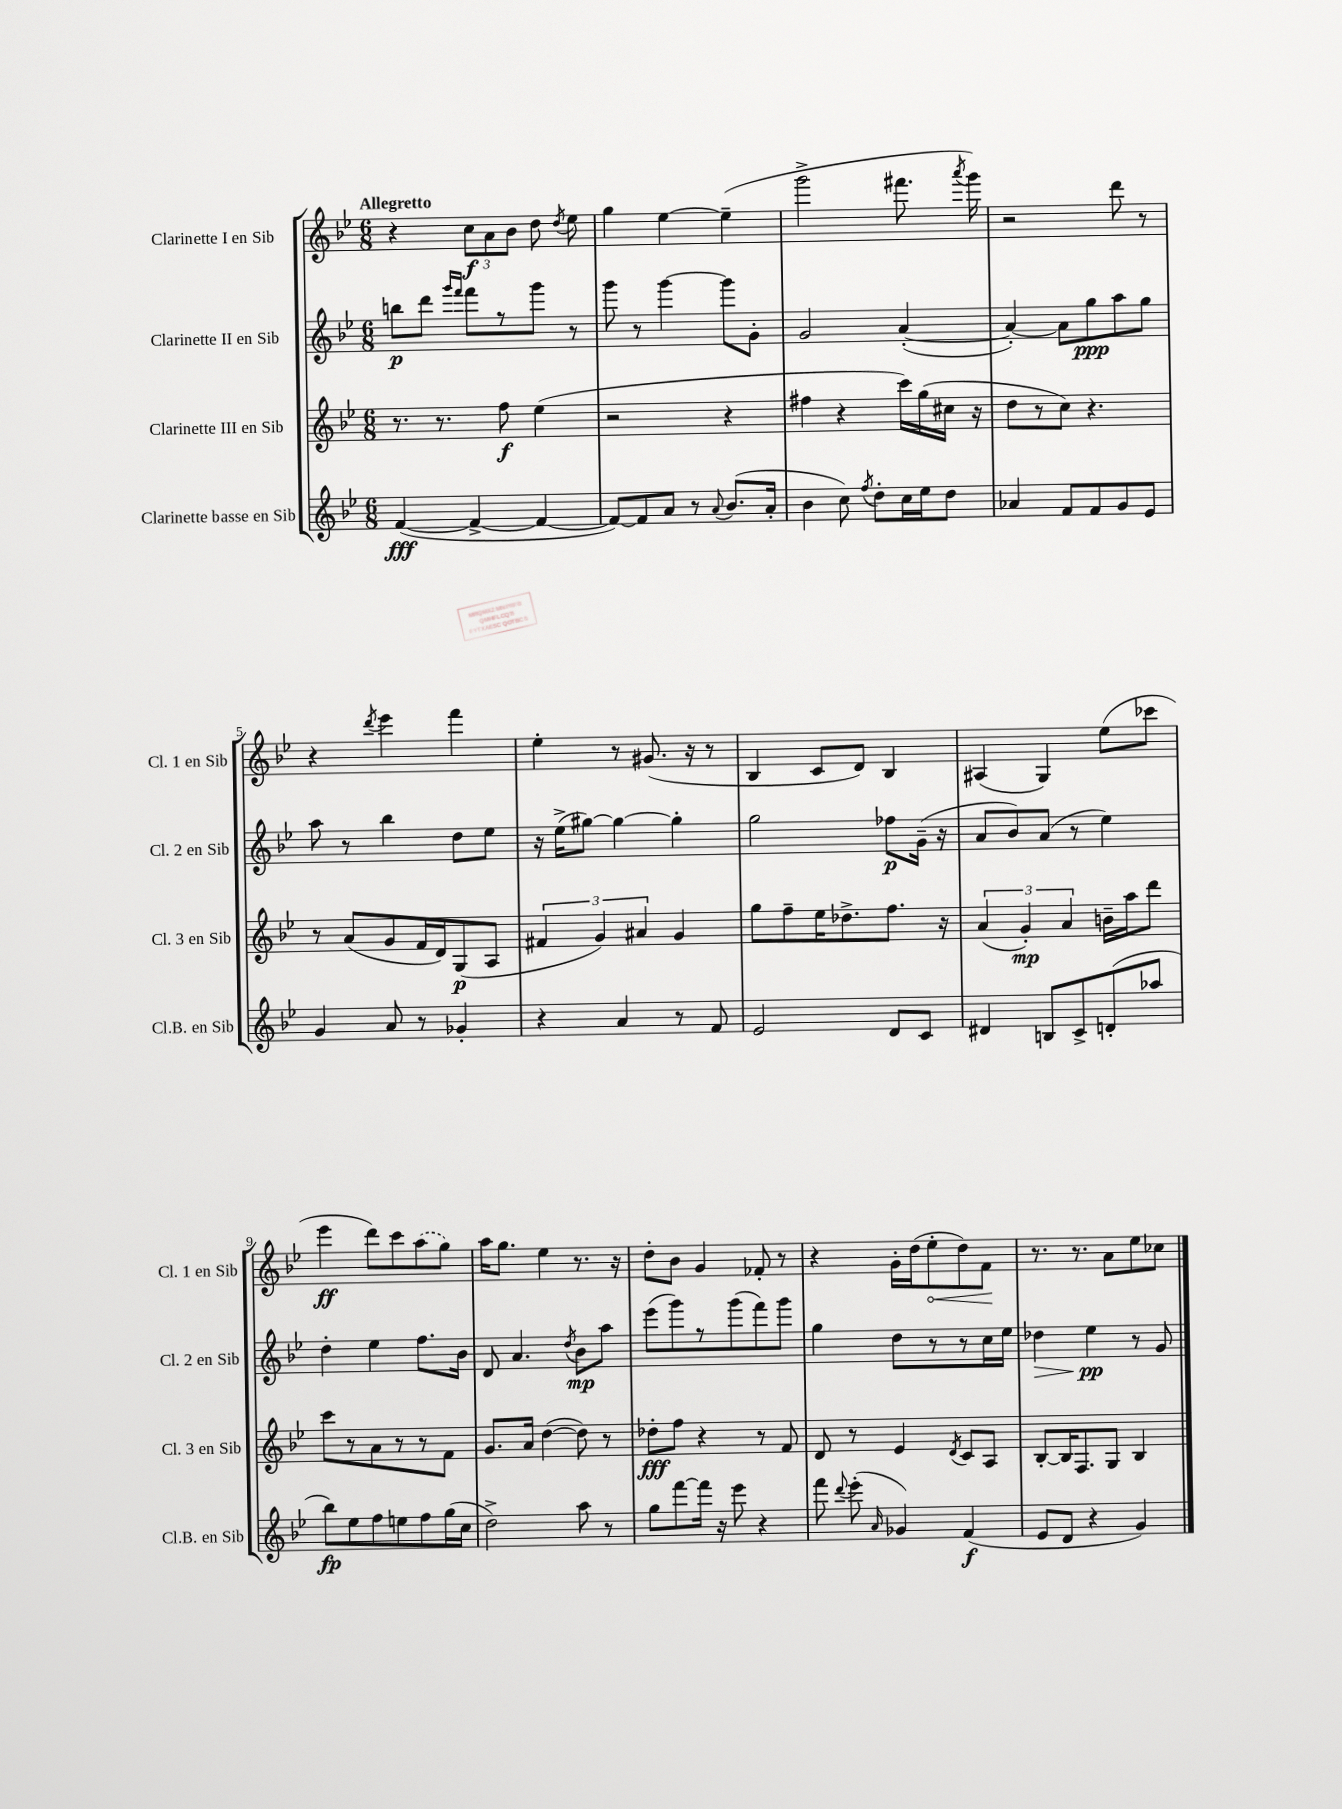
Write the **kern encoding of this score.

**kern	**dynam	**kern	**dynam	**kern	**dynam	**kern	**dynam
*part4	*part4	*part3	*part3	*part2	*part2	*part1	*part1
*staff4	*staff4	*staff3	*staff3	*staff2	*staff2	*staff1	*staff1
*I"Clarinette basse en Sib	*	*I"Clarinette III en Sib	*	*I"Clarinette II en Sib	*	*I"Clarinette I en Sib	*
*I'Cl.B. en Sib	*	*I'Cl. 3 en Sib	*	*I'Cl. 2 en Sib	*	*I'Cl. 1 en Sib	*
*clefG2	*	*clefG2	*	*clefG2	*	*clefG2	*
*k[b-e-]	*	*k[b-e-]	*	*k[b-e-]	*	*k[b-e-]	*
*M6/8	*	*M6/8	*	*M6/8	*	*M6/8	*
=1	=1	=1	=1	=1	=1	=1	=1
!	!	!	!	!	!	!LO:TX:a:B:t=Allegretto	!
([4f/	fff	8.r	.	8bbn\L	p	4r	.
.	.	.	.	8ddd\J	.	.	.
.	.	8.r	.	.	.	.	.
.	.	.	.	16qqggg/LL	.	.	.
.	.	.	.	16qqfff/JJ	.	.	.
4f^/_	.	.	.	8fff\L	.	12cc\L	f
.	.	.	.	.	.	12a\	.
.	.	8ff\	f	8r	.	.	.
.	.	.	.	.	.	12b-\J	.
4f/_	.	(4ee-\	.	8ggg\J	.	8dd\	.
.	.	.	.	.	.	8qdd/	.
.	.	.	.	8r	.	8ee-\	.
=2	=2	=2	=2	=2	=2	=2	=2
8f/L_)	.	2r	.	8ggg\	.	4gg\	.
8f/]	.	.	.	8r	.	.	.
8a/J	.	.	.	[4ggg\	.	[4ee-\	.
8r	.	.	.	.	.	.	.
8qqa/	.	.	.	.	.	.	.
(8.b-/L	.	4r	.	8ggg\L]	.	(4ee-~\]	.
.	.	.	.	8g'\J	.	.	.
16a'/Jk	.	.	.	.	.	.	.
=3	=3	=3	=3	=3	=3	=3	=3
4b-\	.	4ff#X\	.	2g/	.	2ggg^\	.
8cc\)	.	4r	.	.	.	.	.
8qff/	.	.	.	.	.	.	.
8dd'\L	.	.	.	.	.	.	.
16cc\L	.	16ccc\LL)	.	([4a'/	.	8.fff#X\	.
16ee-\J	.	(16gg\	.	.	.	.	.
8dd\J	.	16cc#X\JJ	.	.	.	.	.
.	.	.	.	.	.	8qaaa/	.
.	.	16r	.	.	.	16ggg\)	.
=4	=4	=4	=4	=4	=4	=4	=4
4a-X/	.	8dd\L	.	4a'/_)	.	2r	.
.	.	8r	.	.	.	.	.
8f/L	.	8cc\J)	.	8a\L]	.	.	.
8f/	.	4.r	.	8gg\	ppp	.	.
8g/	.	.	.	8aa\	.	8ddd\	.
8e-/J	.	.	.	8gg\J	.	8r	.
!!LO:LB:g=z
=5	=5	=5	=5	=5	=5	=5	=5
4g/	.	8r	.	8aa\	.	4r	.
.	.	(8a/L	.	8r	.	.	.
.	.	.	.	.	.	8qddd/	.
8a/	.	8g/	.	4bb-\	.	4eee-\	.
8r	.	16f/L	.	.	.	.	.
.	.	16d/J)	.	.	.	.	.
4g-X'/	.	(8G/	p	8dd\L	.	4fff\	.
.	.	8A/J	.	8ee-\J	.	.	.
=6	=6	=6	=6	=6	=6	=6	=6
4r	.	6f#X/	.	16r	.	4ee-'\	.
.	.	.	.	(16ee-^\KL	.	.	.
.	.	.	.	[8gg#X\J)	.	.	.
.	.	6g/)	.	.	.	.	.
4a/	.	.	.	4gg#\_	.	8r	.
.	.	6a#X/	.	.	.	.	.
.	.	.	.	.	.	(8.g#X/	.
8r	.	4g/	.	4gg#'\]	.	.	.
.	.	.	.	.	.	16r	.
8f/	.	.	.	.	.	8r	.
=7	=7	=7	=7	=7	=7	=7	=7
2e-/	.	8gg\L	.	2gg\	.	4B-/	.
.	.	8ff~\	.	.	.	.	.
.	.	16ee-\K	.	.	.	8c/L	.
.	.	8.dd-X^\	.	.	.	.	.
.	.	.	.	.	.	8d/J)	.
8d/L	.	8.ff\J	.	8ff-X\L	p	4B-/	.
8c/J	.	.	.	(16g~\Jk	.	.	.
.	.	16r	.	16r	.	.	.
=8	=8	=8	=8	=8	=8	=8	=8
4d#X/	.	(6a/	.	8a/L	.	(4A#X/	.
.	.	.	.	8b-/)	.	.	.
.	.	6g'/)	mp	.	.	.	.
8Bn/L	.	.	.	(8a/J	.	4G/)	.
.	.	6a/	.	.	.	.	.
8c^/	.	.	.	8r	.	.	.
(8dn'/	.	16bn~\LL	.	4ee-\)	.	(8ee-\L	.
.	.	16aa\J	.	.	.	.	.
8aa-X/J	.	8ddd\J	.	.	.	8ccc-X\J	.
!!LO:LB:g=z
=9	=9	=9	=9	=9	=9	=9	=9
8bb-\L)	fp	8ccc\L	.	4dd'\	.	4eee-\	ff
8ee-\	.	8r	.	.	.	.	.
8ff\	.	8a\	.	4ee-\	.	8ddd\L)	.
8een\	.	8r	.	.	.	8ccc\	.
8ff\	.	8r	.	8.ff\L	.	(8aa\	.
(16gg\L	.	8f\J	.	.	.	8gg\J)	.
16cc\JJ	.	.	.	16b-\Jk	.	.	.
=10	=10	=10	=10	=10	=10	=10	=10
2dd^\)	.	8.g/L	.	8d/	.	16aa\KL	.
.	.	.	.	.	.	8.gg\J	.
.	.	.	.	4.a/	.	.	.
.	.	16a/Jk	.	.	.	.	.
.	.	([4dd\	.	.	.	4ee-\	.
.	.	.	.	8qdd/	.	.	.
8aa\	.	8dd\])	.	8b-\L	mp	8.r	.
8r	.	8r	.	8aa\J	.	.	.
.	.	.	.	.	.	16r	.
=11	=11	=11	=11	=11	=11	=11	=11
8gg\L	.	8dd-X'\L	fff	(8eee-\L	.	8dd'\L	.
[8fff\	.	8ff\J	.	8ggg\)	.	8b-\J	.
16fff\Jk]	.	4r	.	8r	.	4g/	.
16r	.	.	.	.	.	.	.
8eee-\	.	.	.	(8ggg\	.	.	.
4r	.	8r	.	8fff\)	.	8f-X'/	.
.	.	8f/	.	8ggg\J	.	8r	.
=12	=12	=12	=12	=12	=12	=12	=12
8fff\	.	8d/	.	4gg\	.	4r	.
8qqddd/	.	.	.	.	.	.	.
(8eee-'\	.	8r	.	.	.	.	.
16qqa/	.	.	.	.	.	.	.
4g-X/)	.	4e-/	.	8dd\L	.	16g'\LL	.
.	.	.	.	.	.	(16dd\J	.
!	!	!	!	!	!	!	!LO:HP:b
.	.	.	.	8r	.	8ee-'\	<
.	.	8qd/	.	.	.	.	.
(4f/	f	8c/L	.	8r	.	8dd\)	.
.	.	8A/J	.	16cc\L	.	8f\J	.
.	.	.	.	16ee-\JJ	.	.	.
.	.	.	.	.	.	.	[
=13	=13	=13	=13	=13	=13	=13	=13
!	!	!	!	!	!LO:HP:b	!	!
8e-/L	.	[8B-'/L	.	4dd-X\	>	8.r	.
8d/J	.	16B-/K]	.	.	.	.	.
.	.	8.F/	.	.	.	8.r	.
4r	.	.	.	4ee-\	pp	.	.
.	.	8G/J	.	.	.	8a\L	.
4g/)	.	4B-/	.	8r	]	8ee-\	.
.	.	.	.	8g/	.	8cc-X\J	.
==	==	==	==	==	==	==	==
*-	*-	*-	*-	*-	*-	*-	*-
